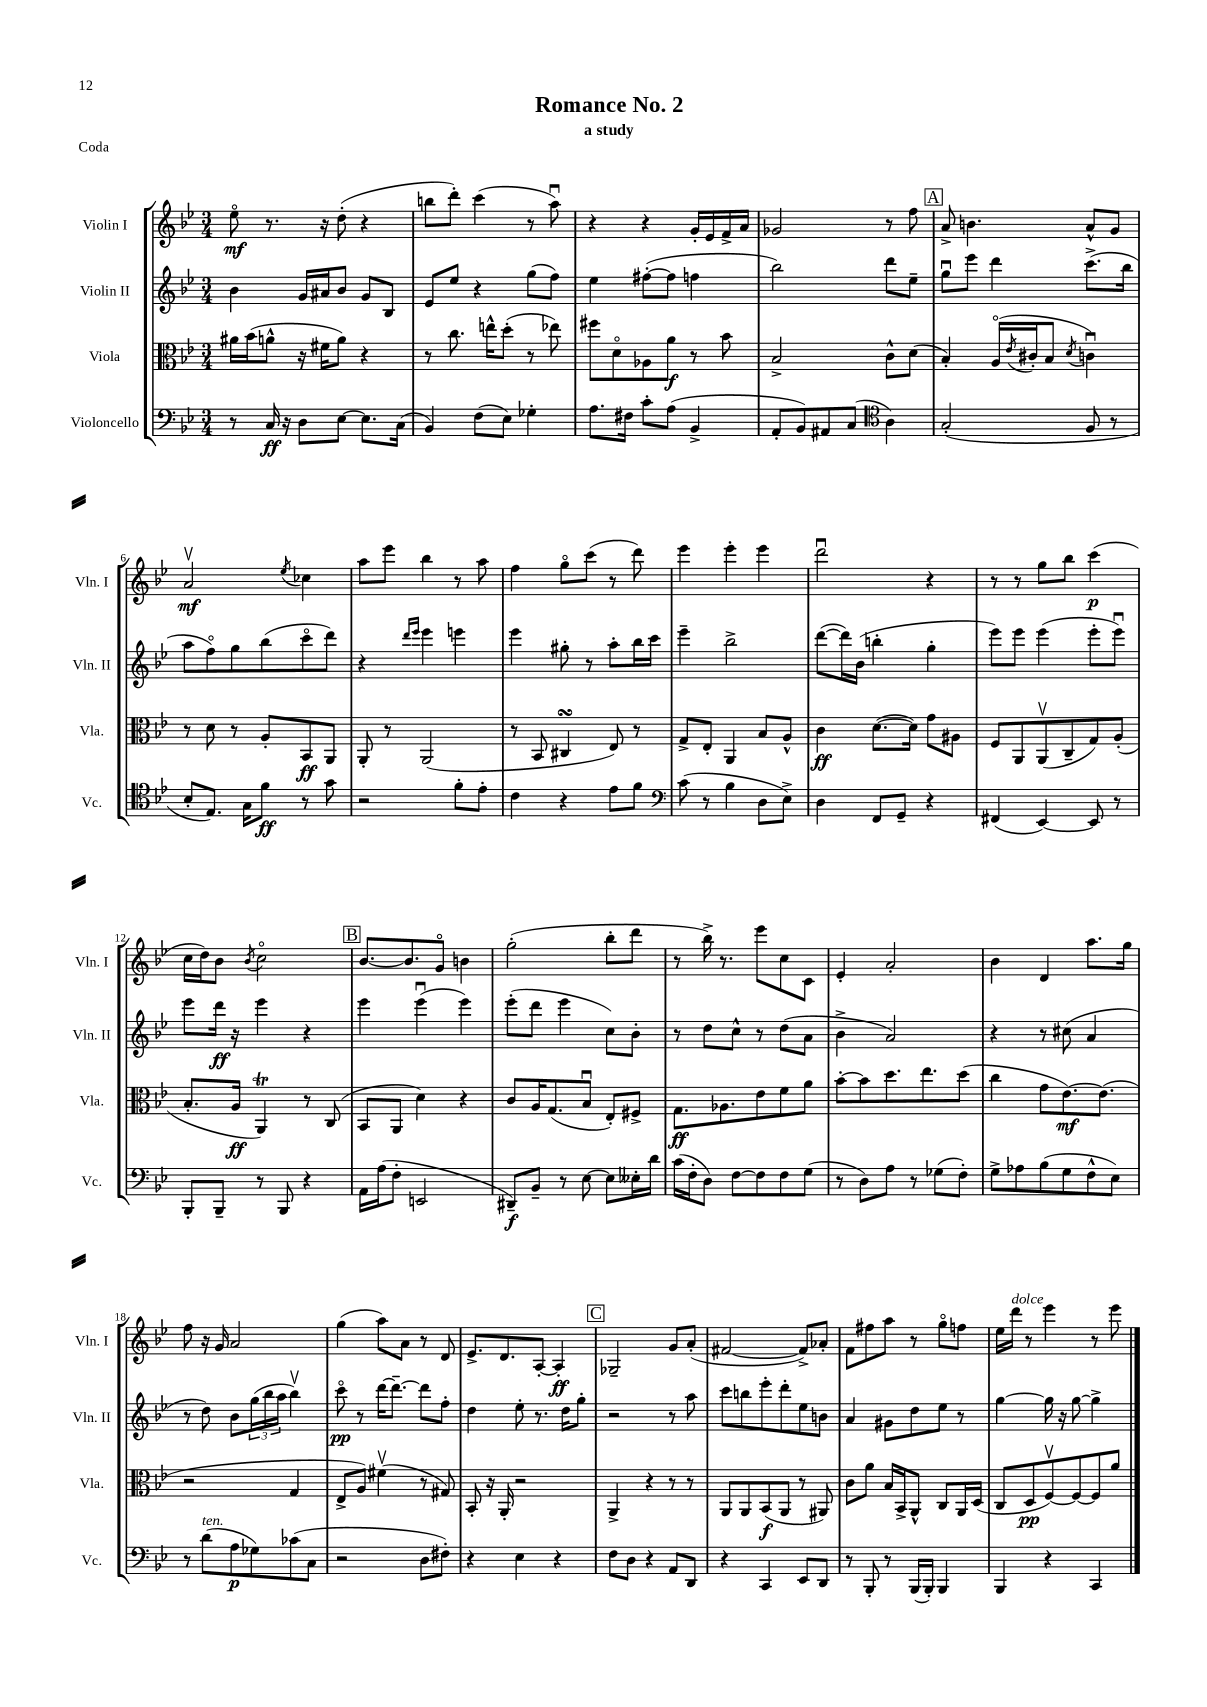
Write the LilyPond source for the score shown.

\header { title = "Romance No. 2" subtitle = "a study" piece = "Coda" }
<<
\new StaffGroup <<
\new Staff = "s0" \with { instrumentName = "Violin I" shortInstrumentName = "Vln. I" } {
    \clef treble \key bes \major \numericTimeSignature \time 3/4
    ees''8\flageolet\mf r8. r16 d''8-.( r4 |
    b''8 d'''8-.) c'''4( r8 a''8\downbow) |
    r4 r4 g'16-. ees'16 f'16-> a'16 |
    ges'2 r8 f''8 |
    \mark \markup { \box "A" } a'8-> b'4. a'8-^ g'8 |
    a'2\upbow\mf \acciaccatura { ees''8 } ces''4 |
    a''8 ees'''8 bes''4 r8 a''8 |
    f''4 g''8\flageolet c'''8( r8 d'''8) |
    ees'''4 ees'''4-. ees'''4 |
    d'''2\downbow r4 |
    r8 r8 g''8 bes''8 c'''4\p( |
    c''16 d''16) bes'8 \acciaccatura { bes'8 } c''2\flageolet |
    \mark \markup { \box "B" } bes'8.~ bes'8. g'8\flageolet b'4 |
    g''2-.( bes''8-. d'''8 |
    r8 bes''16->) r8. ees'''8 c''8 c'8 |
    ees'4-. a'2-. |
    bes'4 d'4 a''8. g''16 |
    f''8 r16 g'16 a'2 |
    g''4( a''8) a'8 r8 d'8 |
    ees'8.-> d'8. a8~-. a4-.\ff |
    \mark \markup { \box "C" } ges2-- g'8 a'8-.( |
    fis'2~ fis'8->) aes'8-. |
    f'8 fis''8 a''8 r8 g''8\flageolet f''8 |
    ees''16 d'''16^\markup { \italic "dolce" } r8 ees'''4 r8 ees'''8 \bar "|." |
}
\new Staff = "s1" \with { instrumentName = "Violin II" shortInstrumentName = "Vln. II" } {
    \clef treble \key bes \major \numericTimeSignature \time 3/4
    bes'4 g'16 ais'16 bes'8 g'8 bes8 |
    ees'8 ees''8 r4 g''8( f''8) |
    ees''4 fis''8~-.( fis''8 f''4 |
    bes''2) d'''8 ees''8-- |
    \mark \markup { \box "A" } g''8\downbow ees'''8 d'''4 c'''8.->( bes''16 |
    a''8 f''8\flageolet) g''8 bes''8( c'''8\flageolet d'''8) |
    r4 \grace { d'''16 ees'''16 } ees'''4 e'''4 |
    ees'''4 gis''8-. r8 a''8-. bes''16 c'''16 |
    ees'''4-- bes''2-> |
    d'''8~( d'''16) bes'16( b''4-. g''4-. |
    ees'''8) ees'''8 ees'''4( ees'''8-. ees'''8\downbow) |
    ees'''8 d'''16\ff r16 ees'''4 r4 |
    \mark \markup { \box "B" } ees'''4 ees'''4\downbow( ees'''4) |
    ees'''8-.( d'''8 ees'''4 c''8) bes'8-. |
    r8 d''8 c''8-^ r8 d''8( a'8 |
    bes'4-> a'2) |
    r4 r8 cis''8( a'4 |
    r8 d''8) bes'8 \tuplet 3/2 { g''16( bes''16 a''16 } bes''4\upbow) |
    c'''8\flageolet\pp r8 d'''16~ d'''8.~-- d'''8 f''8-. |
    d''4 ees''8-. r8. d''16 g''8-. |
    \mark \markup { \box "C" } r2 r8 a''8 |
    c'''8 b''8 ees'''8-. d'''8-. ees''8 b'8 |
    a'4 gis'8 d''8 ees''8 r8 |
    g''4~ g''16 r16 g''8~ g''4-> \bar "|." |
}
\new Staff = "s2" \with { instrumentName = "Viola" shortInstrumentName = "Vla." } {
    \clef alto \key bes \major \numericTimeSignature \time 3/4
    ais'16 bes'16( a'8-^ r16 fis'16 a'8) r4 |
    r8 c''8. e''16-^ d''8-.( r8 ees''8) |
    fis''8 d'8\flageolet aes8 a'8\f r8 bes'8 |
    bes2-> c'8-^ d'8( |
    \mark \markup { \box "A" } bes4-.) a16\flageolet( \acciaccatura { ees'8 } cis'16-. bes8 \acciaccatura { d'8 } c'4\downbow) |
    r8 d'8 r8 a8-. bes,8\ff a,8 |
    a,8-. r8 a,2( |
    r8 bes,8 cis4\turn ees8) r8 |
    g8-> ees8-. a,4 bes8 a8-^ |
    c'4\ff d'8.~( d'16) g'8 ais8 |
    f8 a,8 a,8\upbow( c8-- g8) a8-.( |
    bes8.-. a16\ff a,4\trill) r8 c8( |
    \mark \markup { \box "B" } bes,8 a,8 d'4) r4 |
    c'8 a16 g8.( bes8\downbow ees8-.) fis8-> |
    g8.\ff aes8. ees'8 f'8 a'8 |
    bes'8~-. bes'8 d''8. ees''8. d''8( |
    c''4 g'8 ees'8.~\mf) ees'8.( |
    r2 g4 |
    ees8-> a8) fis'4\upbow( r8 gis8) |
    bes,8-. r16 a,16-. r2 |
    \mark \markup { \box "C" } a,4-> r4 r8 r8 |
    a,8 a,8 bes,8\f( a,8 r8 ais,8) |
    c'8 a'8 bes16 bes,16-> a,8-^ c8 a,16 d16( |
    c8 d8\pp f8~\upbow) f8~ f8 a'8 \bar "|." |
}
\new Staff = "s3" \with { instrumentName = "Violoncello" shortInstrumentName = "Vc." } {
    \clef bass \key bes \major \numericTimeSignature \time 3/4
    r8 c16\ff r16 d8 ees8~ ees8. c16( |
    bes,4) f8( ees8) ges4-. |
    a8. fis16 c'8-. a8( bes,4-> |
    a,8-. bes,8) ais,8 c8( \clef tenor a4) |
    \mark \markup { \box "A" } g2-.( f8 r8 |
    bes8-. ees8.) g16 f'8\ff r8 g'8 |
    r2 f'8-. ees'8-. |
    c'4 r4 ees'8 f'8 |
    \clef bass c'8( r8 bes4 d8 ees8->) |
    d4 f,8 g,8-- r4 |
    fis,4( ees,4~) ees,8 r8 |
    bes,,8-. bes,,8-- r8 bes,,8 r4 |
    \mark \markup { \box "B" } a,16 a16( f8-. e,2 |
    dis,8--\f) bes,8-- r8 ees8~ ees8 eeses16-. d'16 |
    c'16( f16-. d8) f8~ f8 f8 g8( |
    r8 d8) a8 r8 ges8( f8-.) |
    g8-> aes8 bes8( g8 f8-^ ees8) |
    r8 d'8^\markup { \italic "ten." }( a8\p ges8) ces'8( c8 |
    r2 d8 fis8-.) |
    r4 ees4 r4 |
    \mark \markup { \box "C" } f8 d8 r4 a,8 d,8 |
    r4 c,4 ees,8 d,8 |
    r8 bes,,8-. r8 bes,,16( bes,,16-.) bes,,4 |
    bes,,4 r4 c,4 \bar "|." |
}
>>
>>
